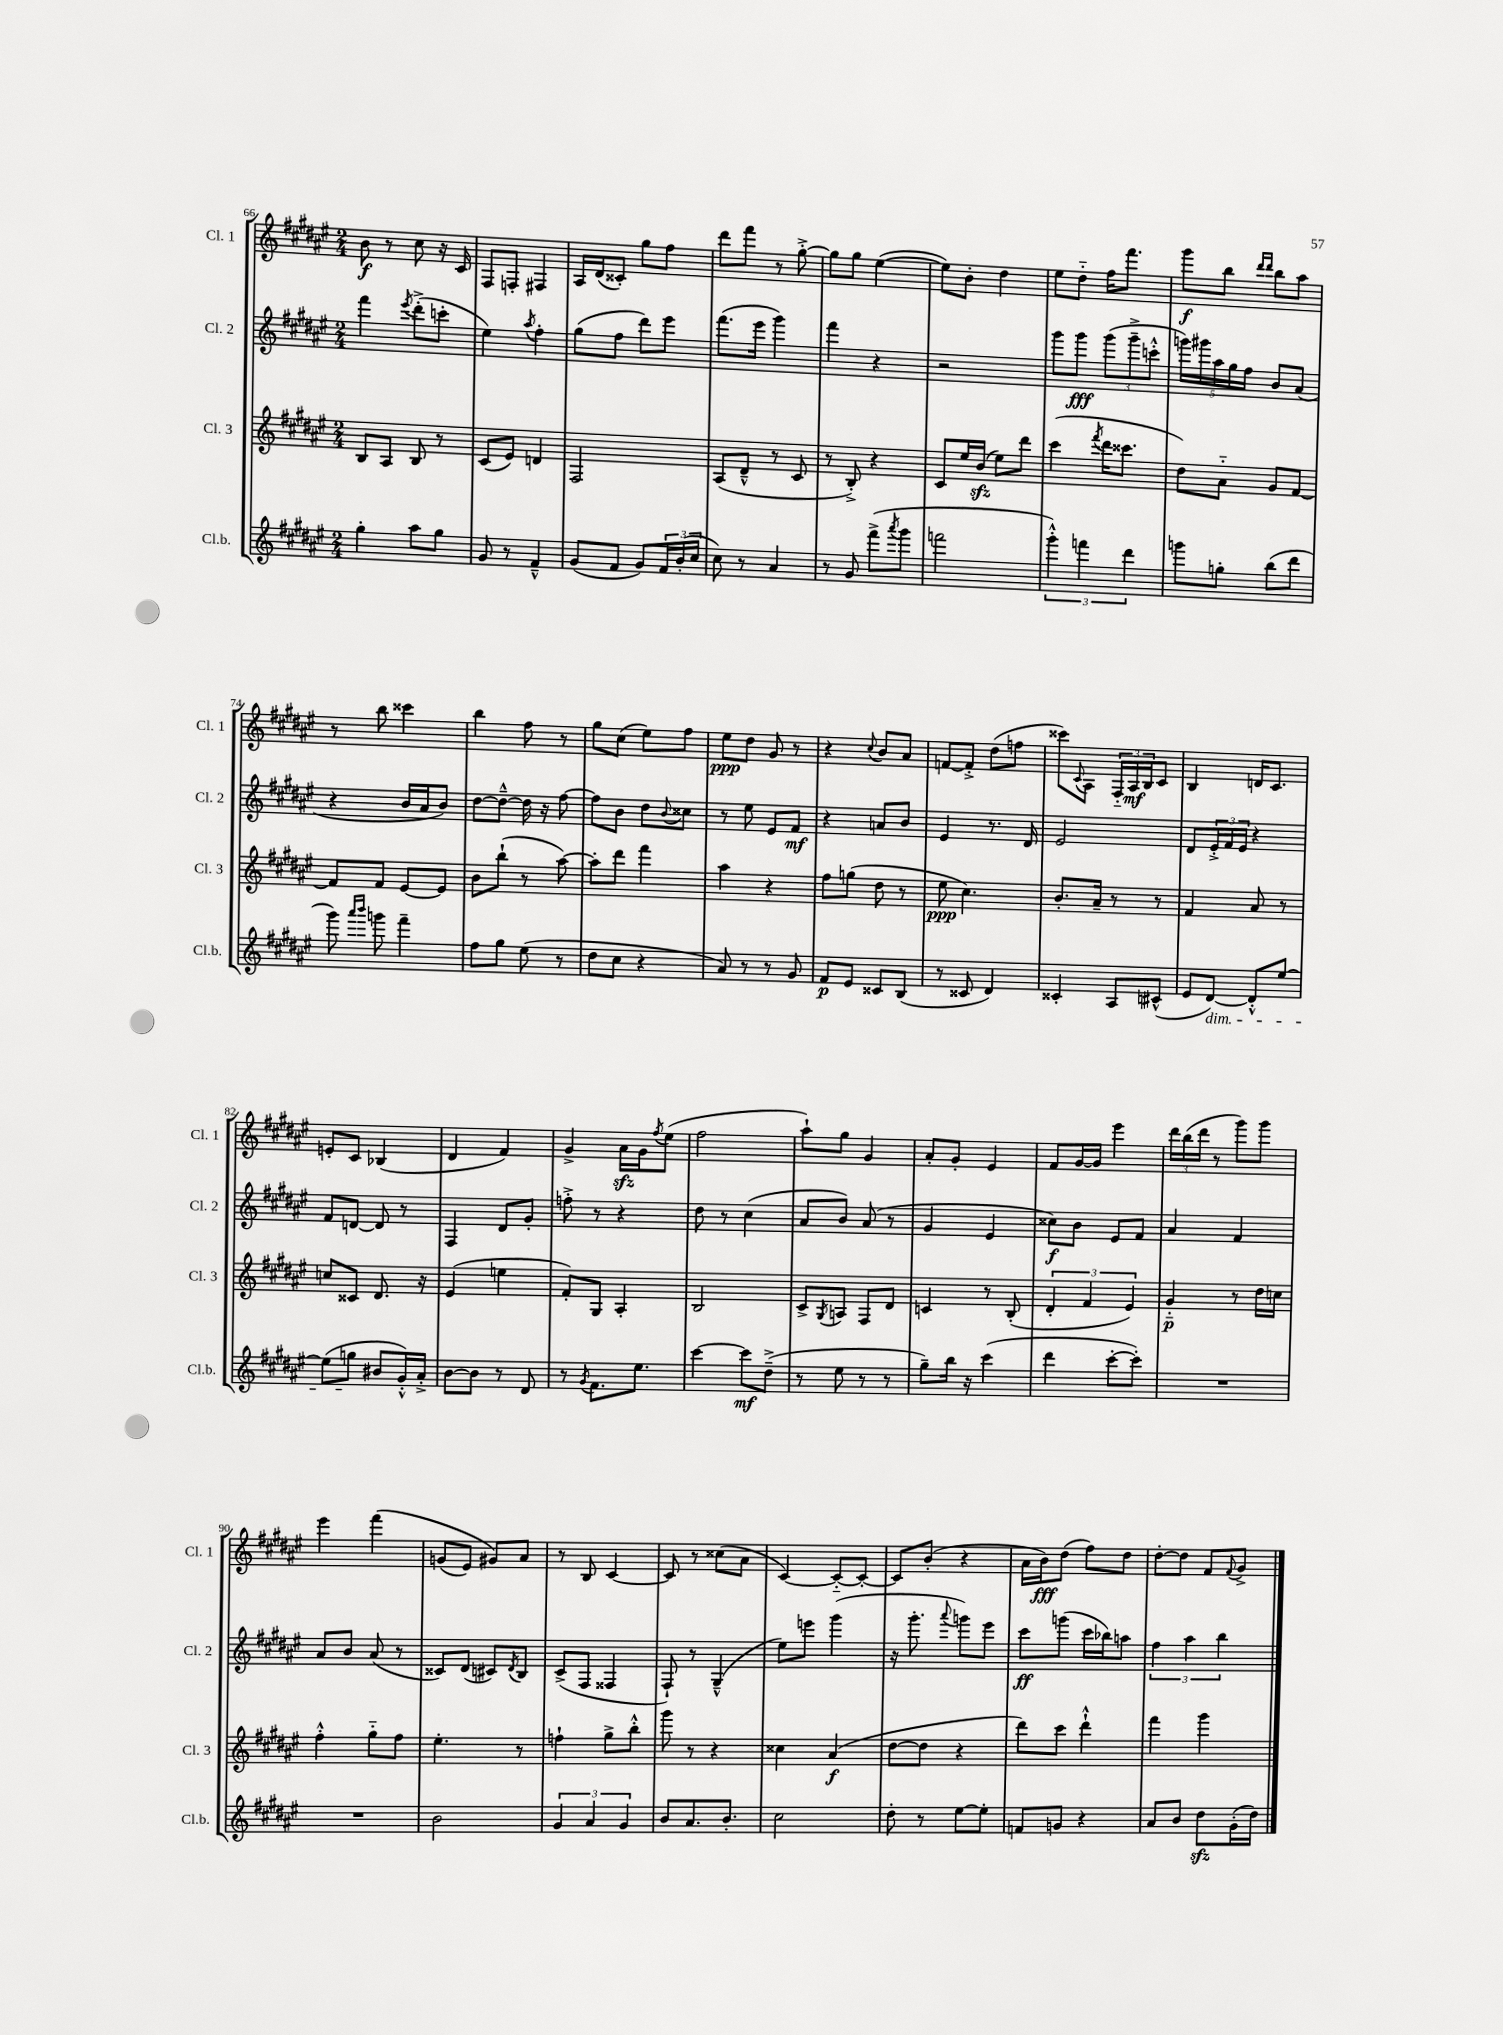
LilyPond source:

<<
\new StaffGroup <<
\new Staff = "s0" \with { instrumentName = "Cl. 1" shortInstrumentName = "Cl. 1" } {
    \clef treble \key fis \major \numericTimeSignature \time 2/4
    b'8\f r8 cis''8 r16 cis'16 |
    fis8 f8-. fis4 |
    ais16 dis'16( cisis'8-.) gis''8 fis''8 |
    dis'''8 fis'''8 r8 gis''8~-.-> |
    gis''8 gis''8 eis''4~( |
    eis''8) b'8-. dis''4 |
    eis''8 dis''8-_ fis''16 fis'''8. |
    gis'''8\f b''8 \grace { dis'''16 dis'''16 } b''8 ais''8 |
    r8 b''8 cisis'''4 |
    b''4 fis''8 r8 |
    gis''8 cis''8( eis''8) fis''8 |
    eis''8\ppp dis''8 gis'8 r8 |
    r4 \appoggiatura { cis''8 } b'8 ais'8 |
    f'8~ f'8-.-> dis''8( f''8 |
    cisis'''8) \appoggiatura { cis'8 } ais8 \tuplet 3/2 { fis16-_ ais16\mf b16 } cis'8 |
    b4 d'16 cis'8. |
    e'8-. cis'8 bes4( |
    dis'4 fis'4) |
    gis'4-> ais'16\sfz gis'16 \acciaccatura { fis''8 } eis''8( |
    fis''2 |
    ais''8-!) gis''8 gis'4 |
    ais'8-. gis'8-. eis'4 |
    fis'8 gis'16~ gis'16 eis'''4 |
    \tuplet 3/2 { dis'''16 b''16( dis'''16 } r8 gis'''8) gis'''8 |
    eis'''4 fis'''4\( |
    g'8( eis'8) gis'8\) ais'8 |
    r8 b8 cis'4~ |
    cis'8 r8 cisis''8( ais'8 |
    cis'4~) cis'8~-_ cis'8~-. |
    cis'8 b'8-.( r4 |
    ais'16 b'16\fff) dis''8( fis''8) dis''8 |
    dis''8~-. dis''8 fis'8 \appoggiatura { fis'8 } gis'8-> \bar "|." |
}
\new Staff = "s1" \with { instrumentName = "Cl. 2" shortInstrumentName = "Cl. 2" } {
    \clef treble \key fis \major \numericTimeSignature \time 2/4
    fis'''4 \acciaccatura { eis'''8 } dis'''8-.->( c'''8-. |
    eis''4) \acciaccatura { ais''8 } fis''4-. |
    gis''8( fis''8 dis'''8) eis'''8 |
    fis'''8.( eis'''16 gis'''4) |
    fis'''4 r4 |
    r2 |
    gis'''8 gis'''8\fff \tuplet 3/2 { gis'''8( gis'''8---> c'''8-.-^ } |
    \tuplet 5/4 { g'''16) gis'''16 ais''16 gis''16 fis''16 } b'8 ais'8( |
    r4 b'16 ais'16 b'8) |
    dis''8~ dis''8~---^ dis''16 r16 fis''8~ |
    fis''8 b'8 dis''8 \appoggiatura { b'8 } cisis''8 |
    r8 eis''8 eis'8 fis'8\mf |
    r4 a'8 b'8 |
    eis'4 r8. dis'16 |
    eis'2 |
    dis'8 \tuplet 3/2 { eis'16-.-> fis'16 eis'16 } r4 |
    fis'8 d'8~ d'8 r8 |
    fis4 dis'8 gis'8-. |
    f''8-.-> r8 r4 |
    dis''8 r8 cis''4( |
    ais'8 b'8) ais'8( r8 |
    gis'4 eis'4 |
    cisis''8\f) b'8 eis'8 fis'8 |
    ais'4 fis'4 |
    ais'8 b'8 ais'8( r8 |
    cisis'8) dis'8( cis'8) \acciaccatura { dis'8 } b8 |
    cis'8->( fis8 fisis4 |
    fis8-!) r8 gis4---^( |
    eis''8) e'''8 gis'''4( |
    r16 gis'''8.-. \appoggiatura { ais'''8 } g'''8) eis'''8 |
    cis'''8\ff g'''8( cis'''16 bes''16) a''8 |
    \tuplet 3/2 { fis''4 ais''4 b''4 } \bar "|." |
}
\new Staff = "s2" \with { instrumentName = "Cl. 3" shortInstrumentName = "Cl. 3" } {
    \clef treble \key fis \major \numericTimeSignature \time 2/4
    b8 ais8 b8 r8 |
    cis'8( eis'8) d'4 |
    fis2 |
    ais8( dis'8---^ r8 cis'8 |
    r8 b8-.->) r4 |
    cis'8 eis''16 b'16\sfz( eis''8) dis'''8 |
    cis'''4( \acciaccatura { fis'''8 } dis'''16 cisis'''8. |
    dis''8) ais'8-_ gis'8 fis'8~ |
    fis'8 fis'8 eis'8~ eis'8 |
    b'8 b''8-!( r8 ais''8~) |
    ais''8-. dis'''8 fis'''4 |
    ais''4 r4 |
    fis''8 g''8( dis''8 r8 |
    eis''8\ppp cis''4.) |
    b'8.-. ais'16-- r8 r8 |
    fis'4 ais'8 r8 |
    c''8 cisis'8 dis'8. r16 |
    eis'4( e''4 |
    fis'8-.) gis8 ais4-. |
    b2 |
    cis'8-> \acciaccatura { gis8 } a8 fis8 dis'8 |
    c'4 r8 b8-.( |
    \tuplet 3/2 { dis'4-. fis'4 eis'4) } |
    gis'4-_\p r8 dis''16 c''16 |
    fis''4-.-^ gis''8-_ fis''8 |
    eis''4.-. r8 |
    f''4-! gis''8-> b''8-.-^ |
    gis'''8 r8 r4 |
    cisis''4 ais'4\f( |
    dis''8~ dis''8 r4 |
    dis'''8) cis'''8 dis'''4-!-^ |
    fis'''4 gis'''4 \bar "|." |
}
\new Staff = "s3" \with { instrumentName = "Cl.b." shortInstrumentName = "Cl.b." } {
    \clef treble \key fis \major \numericTimeSignature \time 2/4
    gis''4-. ais''8 gis''8 |
    gis'8 r8 fis'4---^ |
    gis'8( fis'8 gis'8) \tuplet 3/2 { fis'16 b'16-.( cis''16 } |
    cis''8) r8 ais'4 |
    r8 gis'8 fis'''8->( \acciaccatura { ais'''8 } gis'''8 |
    f'''2 |
    \tuplet 3/2 { gis'''4-.-^) f'''4 dis'''4 } |
    g'''8 g''8-. b''8( dis'''8 |
    gis'''8) \grace { ais'''16 b'''16 } g'''8 fis'''4-- |
    fis''8 gis''8 eis''8( r8 |
    dis''8 cis''8 r4 |
    ais'8) r8 r8 gis'8 |
    fis'8\p eis'8 cisis'8 b8( |
    r8 cisis'8 dis'4) |
    cisis'4-. ais8 cis'8-^( |
    eis'8 dis'8~\dim) dis'8-.-^ eis''8~ |
    eis''8( g''8\! bis'8 gis'16-.-^) ais'16-.-> |
    b'8~ b'8 r8 dis'8 |
    r8 \acciaccatura { gis'8 } fis'8. eis''8. |
    cis'''4~ cis'''8\mf dis''8--->( |
    r8 eis''8 r8 r8 |
    gis''8--) b''16 r16 cis'''4( |
    dis'''4 cis'''8~-. cis'''8-.) |
    R2 |
    R2 |
    b'2 |
    \tuplet 3/2 { gis'4 ais'4 gis'4 } |
    b'8 ais'8. b'8.-. |
    cis''2 |
    dis''8-. r8 eis''8~ eis''8-. |
    f'8 g'8 r4 |
    ais'8 b'8 dis''8\sfz gis'16-.( dis''16) \bar "|." |
}
>>
>>
\layout { \context { \Score currentBarNumber = #66 } }
